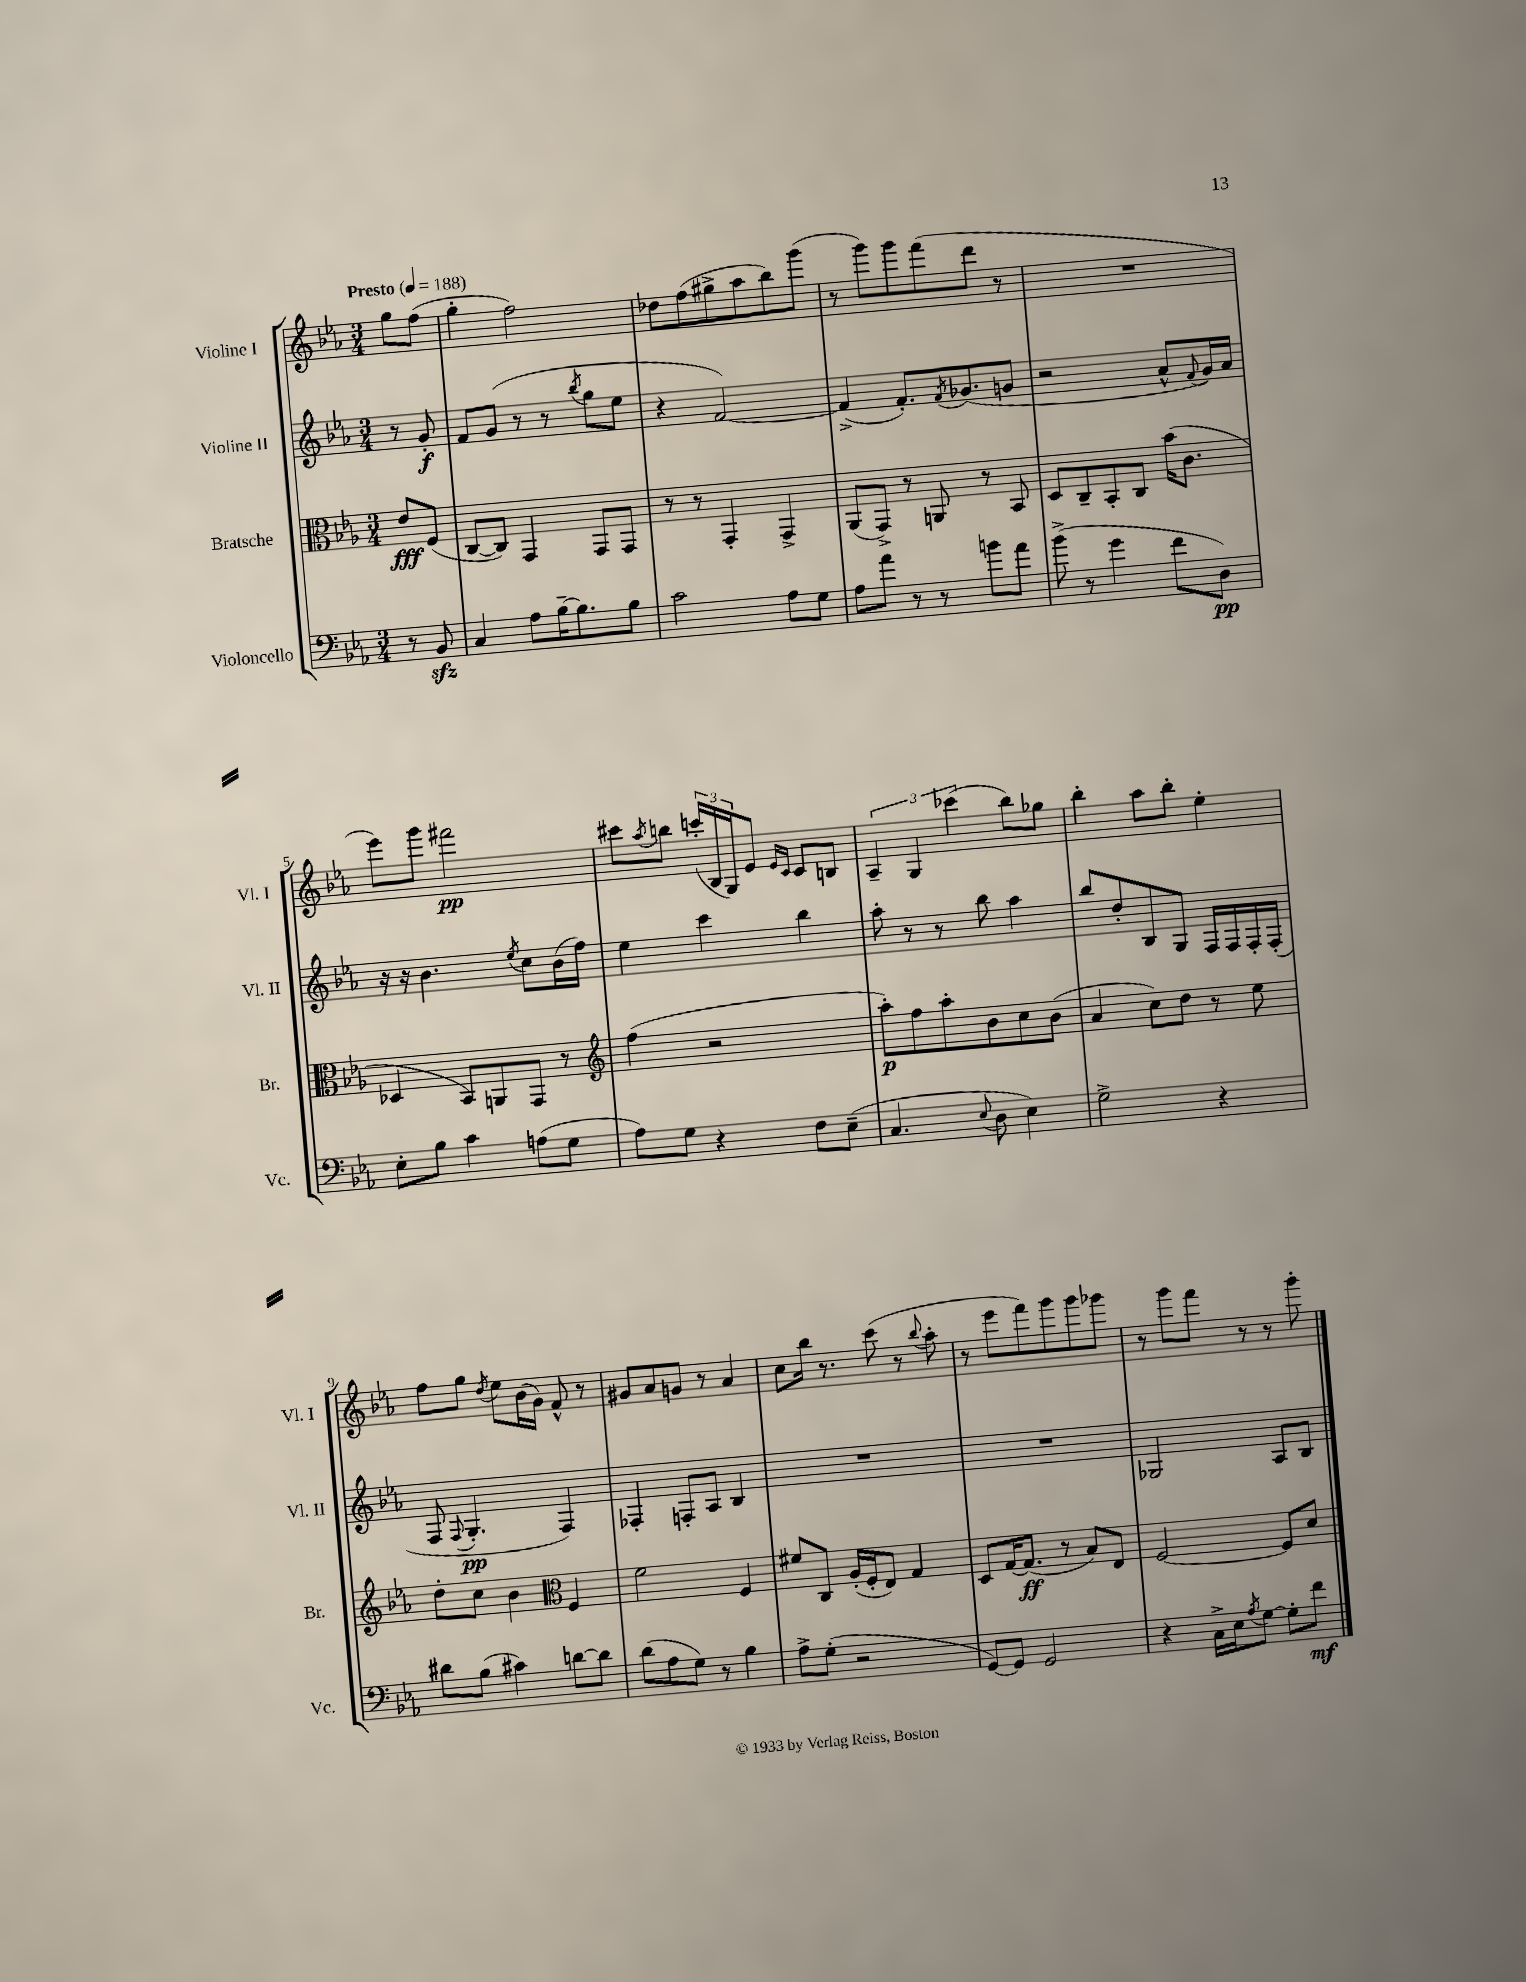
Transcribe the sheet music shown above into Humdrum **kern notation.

**kern	**dynam	**kern	**dynam	**kern	**dynam	**kern	**dynam
*part4	*part4	*part3	*part3	*part2	*part2	*part1	*part1
*staff4	*staff4	*staff3	*staff3	*staff2	*staff2	*staff1	*staff1
*I"Violoncello	*	*I"Bratsche	*	*I"Violine II	*	*I"Violine I	*
*I'Vc.	*	*I'Br.	*	*I'Vl. II	*	*I'Vl. I	*
*clefF4	*	*clefC3	*	*clefG2	*	*clefG2	*
*k[b-e-a-]	*	*k[b-e-a-]	*	*k[b-e-a-]	*	*k[b-e-a-]	*
*M3/4	*	*M3/4	*	*M3/4	*	*M3/4	*
*MM188	*	*MM188	*	*MM188	*	*MM188	*
=	=	=	=	=	=	=	=
!	!	!	!	!	!	!LO:TX:a:B:t=Presto	!
8r	.	8e-/L	fff	8r	.	8gg\L	.
8BB-zz/	.	(8F/J	.	8g'/	f	(8ff\J	.
=1	=1	=1	=1	=1	=1	=1	=1
4C/	.	[8C/L	.	8f/L	.	4gg'\	.
.	.	8C/J])	.	(8g/J	.	.	.
8A-\L	.	4GG/	.	8r	.	2ff\)	.
[16B-~\K	.	.	.	8r	.	.	.
8.B-\]	.	.	.	.	.	.	.
.	.	.	.	8qbb-/	.	.	.
.	.	8GG/L	.	8gg\L	.	.	.
8B-\J	.	8GG/J	.	8ee-\J	.	.	.
=2	=2	=2	=2	=2	=2	=2	=2
2c\	.	8r	.	4r	.	8dd-X\L	.
.	.	8r	.	.	.	(8ff\	.
.	.	4GG'/	.	[2f/)	.	8gg#X^\	.
.	.	.	.	.	.	8aa-\	.
8A-\L	.	4GG^/	.	.	.	8bb-\)	.
8G\J	.	.	.	.	.	(8ggg\J	.
=3	=3	=3	=3	=3	=3	=3	=3
8A-\L	.	(8AA-/L	.	(4f^/]	.	8r	.
8a-\J	.	8GG^/J)	.	.	.	8ggg\L)	.
8r	.	8r	.	8.f'/L)	.	8ggg\	.
8r	.	8AAn/	.	.	.	(8fff\	.
.	.	.	.	8qf/	.	.	.
.	.	.	.	(8.g-X/	.	.	.
8bn\L	.	8r	.	.	.	8ddd\J	.
8a-\J	.	8BB-/	.	8gn/J	.	8r	.
=4	=4	=4	=4	=4	=4	=4	=4
(8b-^\	.	8D/L	.	2r	.	2.r	.
8r	.	8C~/	.	.	.	.	.
4g\	.	8BB-'/	.	.	.	.	.
.	.	8C/J	.	.	.	.	.
8f\L	.	(16b-\KL	.	8a-^^/L	.	.	.
.	.	8.c\J	.	.	.	.	.
.	.	.	.	8qqf/	.	.	.
8D\J)	pp	.	.	16g/L)	.	.	.
.	.	.	.	16a-/JJ	.	.	.
!!LO:LB:g=z
=5	=5	=5	=5	=5	=5	=5	=5
8E-'\L	.	4D-X/	.	16r	.	8eee-\L)	.
.	.	.	.	16r	.	.	.
8B-\J	.	.	.	4.b-\	.	8ggg\J	.
4c\	.	8BB-/L)	.	.	.	2fff#X\	pp
.	.	8AAn/	.	.	.	.	.
.	.	.	.	8qee-/	.	.	.
(8An\L	.	8GG/J	.	8cc\L	.	.	.
8G\J	.	8r	.	(16b-\L	.	.	.
.	.	.	.	16ff\JJ)	.	.	.
=6	=6	=6	=6	=6	=6	=6	=6
*	*	*clefG2	*	*	*	*	*
8A-\L)	.	(4ff\	.	4ee-\	.	8ccc#X\L	.
.	.	.	.	.	.	8qaa-/	.
8G\J	.	.	.	.	.	8bbn\J	.
4r	.	2r	.	4ccc\	.	(24cccn'/LL	.
.	.	.	.	.	.	24B-/	.
.	.	.	.	.	.	24G/J)	.
.	.	.	.	.	.	8e-/J	.
.	.	.	.	.	.	16qqe-/LL	.
.	.	.	.	.	.	16qqc/JJ	.
8F\L	.	.	.	4bb-\	.	8c/L	.
(8E-~\J	.	.	.	.	.	8Bn/J	.
=7	=7	=7	=7	=7	=7	=7	=7
4.C/	.	8aa-'\L)	p	8aa-'\	.	6A-~/	.
.	.	8ff\	.	8r	.	.	.
.	.	.	.	.	.	6G/	.
.	.	8aa-'\	.	8r	.	.	.
.	.	.	.	.	.	(6ccc-X\	.
8qqE-/	.	.	.	.	.	.	.
8D\	.	8b-\	.	8bb-\	.	.	.
4E-\)	.	8cc\	.	4aa-\	.	8bb-\L)	.
.	.	(8b-\J	.	.	.	8gg-X\J	.
=8	=8	=8	=8	=8	=8	=8	=8
2G^\	.	4a-/	.	8bb-/L	.	4bb-'\	.
.	.	.	.	8dd'/	.	.	.
.	.	8cc\L)	.	8B-/	.	8aa-\L	.
.	.	8dd\J	.	8G/J	.	8bb-'\J	.
4r	.	8r	.	16F/LL	.	4ee-'\	.
.	.	.	.	16F/	.	.	.
.	.	8ee-\	.	16F'/	.	.	.
.	.	.	.	(16F'/JJ	.	.	.
!!LO:LB:g=z
=9	=9	=9	=9	=9	=9	=9	=9
8d#X\L	.	8dd'\L	.	8F/	.	8ff\L	.
.	.	.	.	8qqF/	.	.	.
(8B-\J	.	8cc\J	.	4.G'/	pp	8gg\J	.
.	.	.	.	.	.	8qdd/	.
4c#X\)	.	4b-\	.	.	.	8ee-\L	.
.	.	.	.	.	.	(16b-\L	.
.	.	.	.	.	.	16g\JJ)	.
*	*	*clefC3	*	*	*	*	*
[8dn\L	.	4F/	.	4F/)	.	8f^^/	.
8d\J]	.	.	.	.	.	8r	.
=10	=10	=10	=10	=10	=10	=10	=10
(8d\L	.	2f\	.	4F-X'/	.	8g#X/L	.
8A-\	.	.	.	.	.	8a-/	.
8G\J)	.	.	.	8Fn'/L	.	8gn/J	.
8r	.	.	.	8A-/J	.	8r	.
4B-\	.	4F/	.	4B-/	.	4a-/	.
=11	=11	=11	=11	=11	=11	=11	=11
8A-^\L	.	8f#X/L	.	2.r	.	8cc\L	.
(8G'\J	.	8C/J	.	.	.	16bb-\Jk	.
.	.	.	.	.	.	8.r	.
2r	.	(16A-'/LL	.	.	.	.	.
.	.	16F'/J	.	.	.	.	.
.	.	8E-/J)	.	.	.	(8ccc\	.
.	.	4G/	.	.	.	8r	.
.	.	.	.	.	.	8qqbb-/	.
.	.	.	.	.	.	8aa-'\	.
=12	=12	=12	=12	=12	=12	=12	=12
[8GG/L)	.	8D/L	.	2.r	.	8r	.
8GG/J]	.	[16G/K	.	.	.	8eee-\L	.
.	.	(8.G/J]	ff	.	.	.	.
2GG/	.	.	.	.	.	8fff\)	.
.	.	8r	.	.	.	8ggg\	.
.	.	8B-/L)	.	.	.	8ggg\	.
.	.	8E-/J	.	.	.	8ggg-X\J	.
=13	=13	=13	=13	=13	=13	=13	=13
4r	.	[2F/	.	2G-X/	.	8r	.
.	.	.	.	.	.	8ggg\L	.
16C^\LL	.	.	.	.	.	8fff\J	.
16E-\J	.	.	.	.	.	.	.
8qA-/	.	.	.	.	.	.	.
[8G\J	.	.	.	.	.	8r	.
8G'\L]	.	8F/L]	.	8A-/L	.	8r	.
8f\J	mf	8d/J	.	8B-/J	.	8ggg'\	.
==	==	==	==	==	==	==	==
*-	*-	*-	*-	*-	*-	*-	*-
